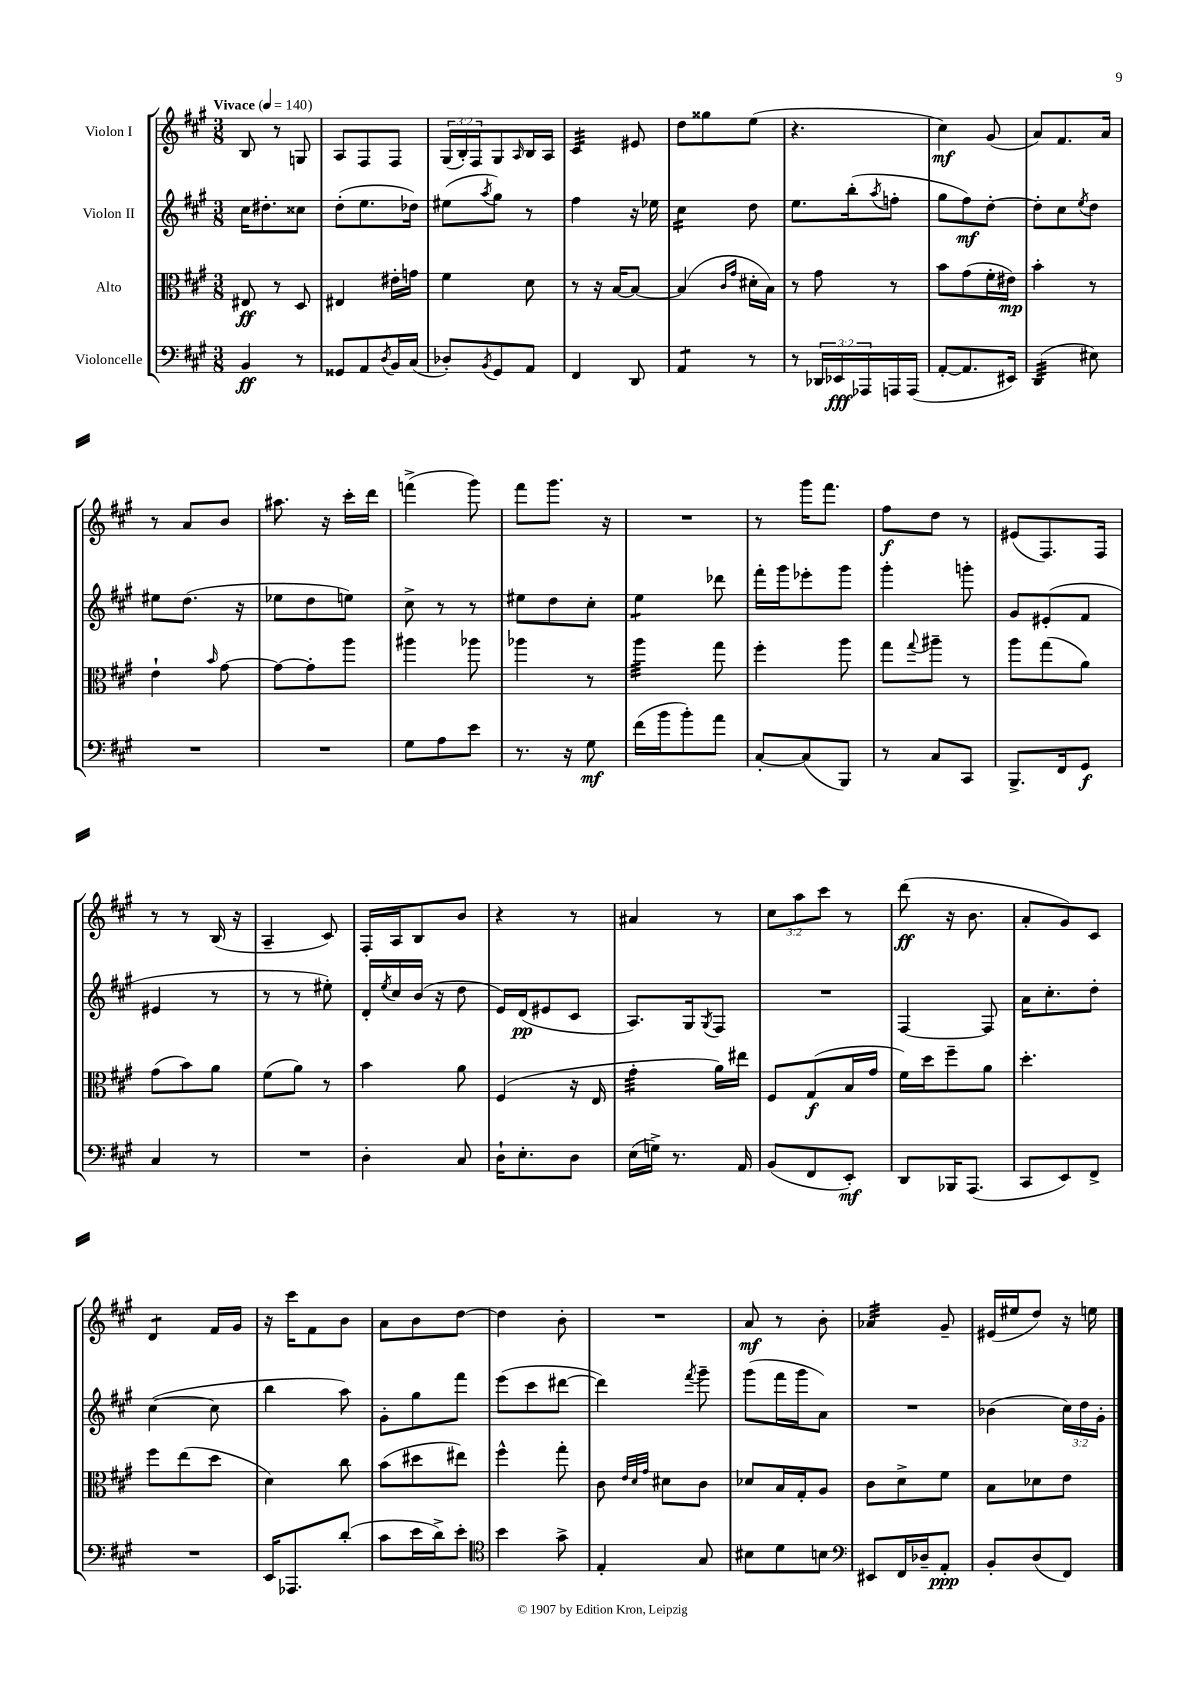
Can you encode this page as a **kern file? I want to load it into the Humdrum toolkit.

**kern	**kern	**kern	**kern
*staff4	*staff3	*staff2	*staff1
*clefF4	*clefC3	*clefG2	*clefG2
*k[f#c#g#]	*k[f#c#g#]	*k[f#c#g#]	*k[f#c#g#]
*M3/8	*M3/8	*M3/8	*M3/8
*MM140	*MM140	*MM140	*MM140
4BB	8E#	16cc#	8B
.	.	8.dd#'	.
.	8r	.	8r
8r	8D	8cc##	8G
=	=	=	=
8GG##	4E#	(8dd'	8A
8AA	.	8.ee	8F#
8qD	.	.	.
16BB	16e#'	.	8F#
(16C#	16g	16dd-)	.
=	=	=	=
8D-')	4f#	(8ee#	(24G#
.	.	.	24B')
.	.	.	24F#
8qBB	.	8qaa	.
8GG#	.	8gg#)	8G#
.	.	.	16qqA
8AA	8d	8r	16B
.	.	.	16A
=	=	=	=
4FF#	8r	4ff#	4c#
.	16r	.	.
.	[16B	.	.
8DD	8B_	16r	8e#
.	.	16ee-	.
=	=	=	=
4AA	(4B]	4cc#	8dd
.	.	.	8gg##
.	16qqc#	.	.
.	16qqg#	.	.
8r	16d#'	8dd	(8ee
.	16B)	.	.
=	=	=	=
8r	8r	8.ee	4.r
24DD-	8g#	.	.
24EE-	.	.	.
.	.	(16bb'	.
24AAA-	.	.	.
.	.	8qaa	.
16AAA	8r	8ff'	.
(16AAA	.	.	.
=	=	=	=
[8AA'	8b	8gg#	4cc#)
8.AA]	(8g#	8ff#)	.
.	16f#'	[8dd'	(8g#
16EE#)	16e#)	.	.
=	=	=	=
(4DD	4b'	8dd']	8a)
.	.	8cc#	8.f#
.	.	8qee	.
8E#)	8r	8dd	.
.	.	.	16a
=	=	=	=
4.r	4e`	8ee#	8r
.	.	(8.dd	8a
.	16qqb	.	.
.	[8g#	.	8b
.	.	16r	.
=	=	=	=
4.r	8g#_	8ee-	8.aa#
.	8g#']	8dd	.
.	.	.	16r
.	8aa	8ee)	16ccc#'
.	.	.	16ddd
=	=	=	=
8G#	4aa#	8cc#^	(4fff^
8A	.	8r	.
8e	8aa-	8r	8ggg#)
=	=	=	=
8.r	4aa-	8ee#	8fff#
.	.	8dd	8.ggg#
16r	.	.	.
8G#	8r	8cc#'	.
.	.	.	16r
=	=	=	=
(16f#	4aa	4ee	4.r
16b	.	.	.
8b')	.	.	.
8a	8gg#	8ddd-	.
=	=	=	=
[8C#'	4ff#'	16fff#'	8r
.	.	16ggg#	.
(8C#]	.	8eee-'	16ggg#
.	.	.	8.fff#
8BBB)	8aa	8ggg#	.
=	=	=	=
8r	8gg#	4ggg#'	8ff#
.	8qqgg#	.	.
8C#	8aa#~	.	8dd
8CC#	8r	8ggg'	8r
=	=	=	=
8.BBB^	8aa	8g#	(8e#
.	(8gg#	(8e#'	8.F#)
16FF#	.	.	.
8GG#	8a)	8f#	.
.	.	.	16F#
=	=	=	=
4C#	(8g#	4e#	8r
.	8b)	.	8r
8r	8a	8r	(16B
.	.	.	16r
=	=	=	=
4.r	(8f#	8r	4A~
.	8a)	8r	.
.	8r	8ee#')	8c#)
=	=	=	=
4D'	4b	16d'	16F#'
.	.	8qee	.
.	.	16cc#	16A
.	.	(16b	8B
.	.	16r	.
8C#	8a	8dd	8b
=	=	=	=
16D`	(4F#	16e)	4r
8.E'	.	(16d	.
.	.	8e#	.
8D	16r	8c#	8r
.	16E	.	.
=	=	=	=
(16E	4g#'	8.A)	4a#
16G^)	.	.	.
8.r	.	.	.
.	.	16G#	.
.	.	8qG#	.
.	16a)	8F#	8r
16AA	16ee#	.	.
=	=	=	=
(8BB	8F#	4.r	12cc#
.	.	.	12aa
8FF#	(8G#	.	.
.	.	.	12ccc#
8EE')	16B	.	8r
.	16g#	.	.
=	=	=	=
8DD	16f#)	[4F#	(8ddd
.	16dd	.	.
16BBB-	8ff#~	.	16r
(8.AAA	.	.	8.b
.	8a	8F#]	.
=	=	=	=
8CC#	4.dd'	16a	8a'
.	.	8.cc#'	.
8EE)	.	.	8g#)
8FF#^	.	8dd'	8c#
=	=	=	=
4.r	8ff#	([4cc#	4d
.	(8ee	.	.
.	8dd	8cc#]	16f#
.	.	.	16g#
=	=	=	=
16EE	4d)	4bb	16r
8.AAA-	.	.	16ccc#
.	.	.	8f#
(8d'	8cc#	8aa)	8b
=	=	=	=
8c#	(8b	8g#'	8a
16e	8dd#	8gg#	8b
16d^)	.	.	.
8e'	8ee#)	8fff#	[8dd
=	=	=	=
*clefC4	*	*	*
4b	4ff#^^	(8eee	4dd]
.	.	8ccc#	.
8g#^	8gg#'	[8ddd#	8b'
=	=	=	=
4E'	8c#	4ddd#])	4.r
.	32qqe	.	.
.	32qqd	.	.
.	32qqg#	.	.
.	8d#	.	.
.	.	8qfff#	.
8G#	8c#	8ggg#~	.
=	=	=	=
8B#	8d-	(8ggg#	8a
8d	16B	16fff#	8r
.	16G#'	16ggg#	.
8B	8A	8a)	8b'
=	=	=	=
*clefF4	*	*	*
8EE#	8c#	4.r	4a-
16FF#	8d^	.	.
16D-~	.	.	.
8AA'	8f#	.	8g#~
=	=	=	=
8BB'	8B	(4b-	(16e#
.	.	.	16ee#
(8D	8d-	.	8dd)
8FF#)	8e	24cc#)	16r
.	.	24dd	.
.	.	.	16ee
.	.	24g#'	.
==	==	==	==
*-	*-	*-	*-
